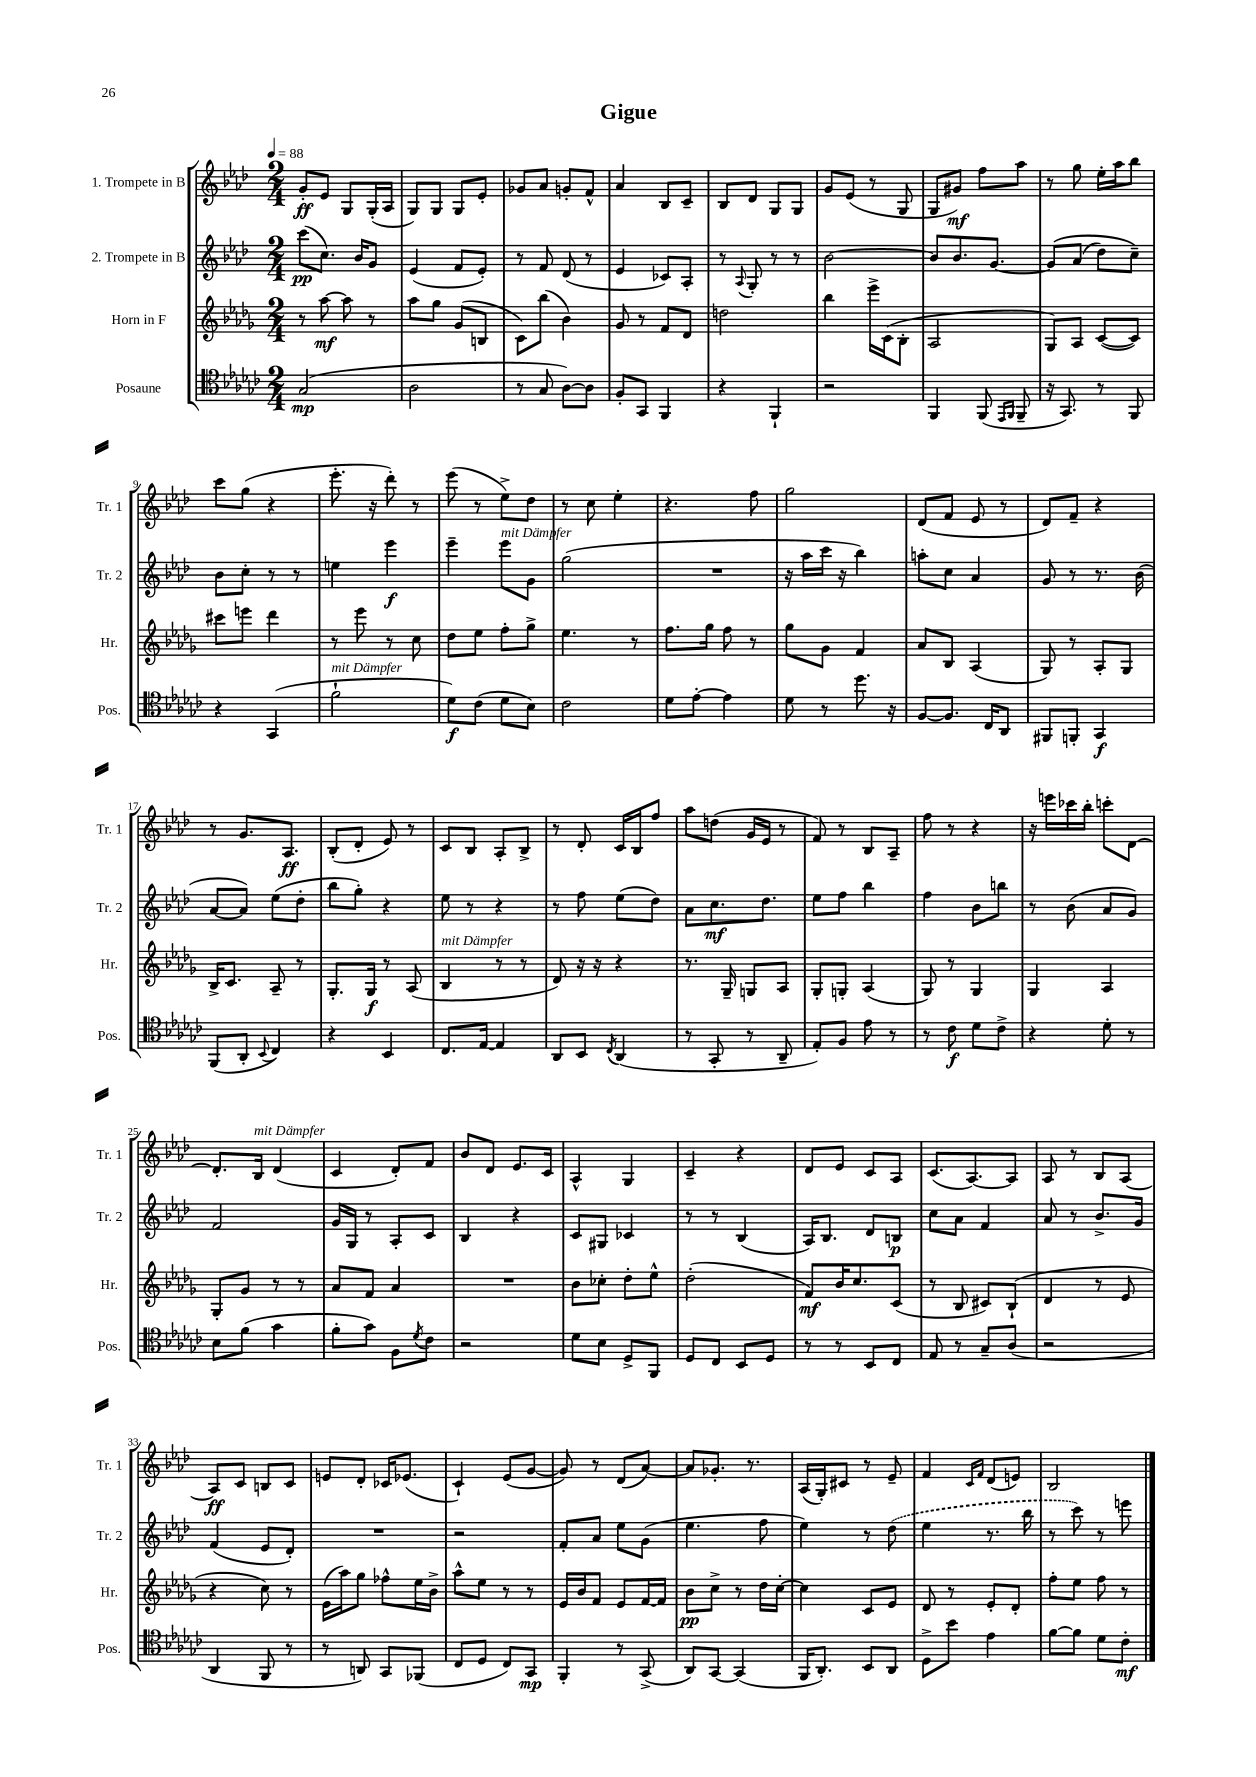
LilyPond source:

\header { title = "Gigue" }
<<
\new StaffGroup <<
\new Staff = "s0" \with { instrumentName = "1. Trompete in B" shortInstrumentName = "Tr. 1" } {
    \clef treble \key aes \major \numericTimeSignature \time 2/4 \tempo 4 = 88
    g'8-.\ff ees'8 g8 g16-.( aes16 |
    g8) g8 g8 ees'8-. |
    ges'8 aes'8 g'8-. f'8-^ |
    aes'4 bes8 c'8-- |
    bes8 des'8 g8 g8 |
    g'8 ees'8( r8 g8 |
    g8 gis'8\mf) f''8 aes''8 |
    r8 g''8 ees''16-. aes''16 bes''8 |
    c'''8 g''8( r4 |
    ees'''8.-. r16 des'''8-.) r8 |
    ees'''8( r8 ees''8->) des''8 |
    r8 c''8 ees''4-. |
    r4. f''8 |
    g''2 |
    des'8( f'8 ees'8 r8 |
    des'8) f'8-- r4 |
    r8 g'8. aes8.\ff |
    bes8-.( des'8-. ees'8) r8 |
    c'8 bes8 aes8-. bes8-> |
    r8 des'8-. c'16 bes16 f''8 |
    aes''8 d''8( g'16 ees'16 r8 |
    f'8) r8 bes8 aes8-- |
    f''8 r8 r4 |
    r16 e'''16 ces'''16 bes''16-. c'''8-. des'8~ |
    des'8.-. bes16^\markup { \italic "mit Dämpfer" } des'4( |
    c'4 des'8-.) f'8 |
    bes'8 des'8 ees'8. c'16 |
    aes4-^ g4 |
    c'4-- r4 |
    des'8 ees'8 c'8 aes8 |
    c'8.( aes8.~) aes8 |
    aes8 r8 bes8 aes8~ |
    aes8\ff c'8 b8 c'8 |
    e'8 des'8-. ces'16 ees'8.( |
    c'4-!) ees'8( g'8~ |
    g'8) r8 des'8( aes'8~) |
    aes'8 ges'8.-. r8. |
    aes16( g16-.) cis'8 r8 ees'8-- |
    f'4 \grace { c'16 f'16 } des'8( e'8) |
    bes2 \bar "|." |
}
\new Staff = "s1" \with { instrumentName = "2. Trompete in B" shortInstrumentName = "Tr. 2" } {
    \clef treble \key aes \major \numericTimeSignature \time 2/4
    c'''8\pp( c''8.) bes'16 g'8 |
    ees'4( f'8 ees'8-.) |
    r8 f'8 des'8( r8 |
    ees'4 ces'8) aes8-. |
    r8 \appoggiatura { aes8 } g8-. r8 r8 |
    bes'2~ |
    bes'8 bes'8. g'8.~ |
    g'8\( aes'8( des''8) c''8--\) |
    bes'8 c''8-. r8 r8 |
    e''4 ees'''4\f |
    ees'''4-- ees'''8^\markup { \italic "mit Dämpfer" } g'8 |
    g''2( |
    R2 |
    r16 aes''16 c'''16 r16 bes''4) |
    a''8-. c''8 aes'4 |
    g'8 r8 r8. bes'16( |
    aes'8~ aes'8) ees''8( des''8-. |
    bes''8 g''8-.) r4 |
    ees''8 r8 r4 |
    r8 f''8 ees''8( des''8) |
    aes'8 c''8.\mf des''8. |
    ees''8 f''8 bes''4 |
    f''4 bes'8 b''8 |
    r8 bes'8( aes'8 g'8) |
    f'2 |
    g'16 g16 r8 aes8-. c'8 |
    bes4 r4 |
    c'8 gis8 ces'4 |
    r8 r8 bes4( |
    aes16) bes8. des'8 b8\p |
    c''8 aes'8 f'4 |
    aes'8 r8 bes'8.-> g'16 |
    f'4( ees'8 des'8-.) |
    R2 |
    r2 |
    f'8-. aes'8 ees''8 g'8( |
    ees''4. f''8 |
    ees''4) r8 \once \slurDashed des''8( |
    ees''4 r8. bes''16 |
    r8 c'''8) r8 e'''8 \bar "|." |
}
\new Staff = "s2" \with { instrumentName = "Horn in F" shortInstrumentName = "Hr." } {
    \clef treble \key des \major \numericTimeSignature \time 2/4
    r8 aes''8~\mf aes''8 r8 |
    aes''8 ges''8 ges'8( b8 |
    c'8) bes''8( bes'4) |
    ges'8 r8 f'8 des'8 |
    d''2 |
    bes''4 ees'''16-> c'16( bes8-. |
    aes2 |
    ges8) aes8 c'8~( c'8) |
    cis'''8 e'''8 des'''4 |
    r8 ees'''8 r8 c''8 |
    des''8 ees''8 f''8-. ges''8-> |
    ees''4. r8 |
    f''8. ges''16 f''8 r8 |
    ges''8 ges'8 f'4 |
    aes'8 bes8 aes4( |
    ges8) r8 aes8-. ges8 |
    bes16-> c'8. aes8-- r8 |
    ges8.-. ges16\f r8 aes8( |
    bes4^\markup { \italic "mit Dämpfer" } r8 r8 |
    des'8) r16 r16 r4 |
    r8. ges16-- g8 aes8 |
    ges8-. g8-. aes4( |
    ges8) r8 ges4 |
    ges4 aes4 |
    ges8-. ges'8 r8 r8 |
    aes'8 f'8 aes'4 |
    R2 |
    bes'8 ces''8-. des''8-. ees''8-^ |
    des''2-.( |
    f'8\mf) bes'16 c''8. c'8( |
    r8 bes8 cis'8) bes8-!( |
    des'4 r8 ees'8 |
    r4 c''8) r8 |
    ees'16( aes''16) ges''8 fes''8-^ ees''16 bes'16-> |
    aes''8-^ ees''8 r8 r8 |
    ees'16 bes'16 f'8 ees'8 f'16~ f'16 |
    bes'8\pp c''8-> r8 des''16 c''16~-. |
    c''4 c'8 ees'8 |
    des'8 r8 ees'8-. des'8-. |
    f''8-. ees''8 f''8 r8 \bar "|." |
}
\new Staff = "s3" \with { instrumentName = "Posaune" shortInstrumentName = "Pos." } {
    \clef tenor \key ges \major \numericTimeSignature \time 2/4
    ges2\mp( |
    aes2 |
    r8 ges8 aes8~) aes8 |
    f8-. ges,8 f,4 |
    r4 f,4-! |
    r2 |
    f,4 f,8( \grace { ees,16 f,16 } f,8-- |
    r16 ges,8.) r8 f,8 |
    r4 ges,4( |
    f'2-!^\markup { \italic "mit Dämpfer" } |
    des'8\f) ces'8( des'8 bes8) |
    ces'2 |
    des'8 ees'8~-. ees'4 |
    des'8 r8 des''8. r16 |
    f8~ f8. ces16 aes,8 |
    fis,8 f,8-. ges,4\f |
    f,8( aes,8-. \appoggiatura { bes,8 } ces4) |
    r4 bes,4 |
    ces8. ees16~ ees4 |
    aes,8 bes,8 \acciaccatura { ces8 } aes,4( |
    r8 ges,8-. r8 aes,8-- |
    ees8-.) f8 ees'8 r8 |
    r8 ces'8\f des'8 ces'8-> |
    r4 des'8-. r8 |
    bes8 f'8( ges'4 |
    f'8-. ges'8) f8 \acciaccatura { des'8 } ces'8 |
    r2 |
    des'8 bes8 des8-> f,8 |
    des8 ces8 bes,8 des8 |
    r8 r8 bes,8 ces8 |
    ees8 r8 ges8-- aes8( |
    r2 |
    aes,4 f,8 r8 |
    r8 a,8) ges,8 fes,8( |
    ces8 des8 ces8) ges,8\mp |
    f,4-. r8 ges,8->( |
    aes,8) ges,8~ ges,4( |
    f,16 aes,8.-.) bes,8 aes,8 |
    des8-> bes'8 ees'4 |
    f'8~ f'8 des'8 ces'8-.\mf \bar "|." |
}
>>
>>
